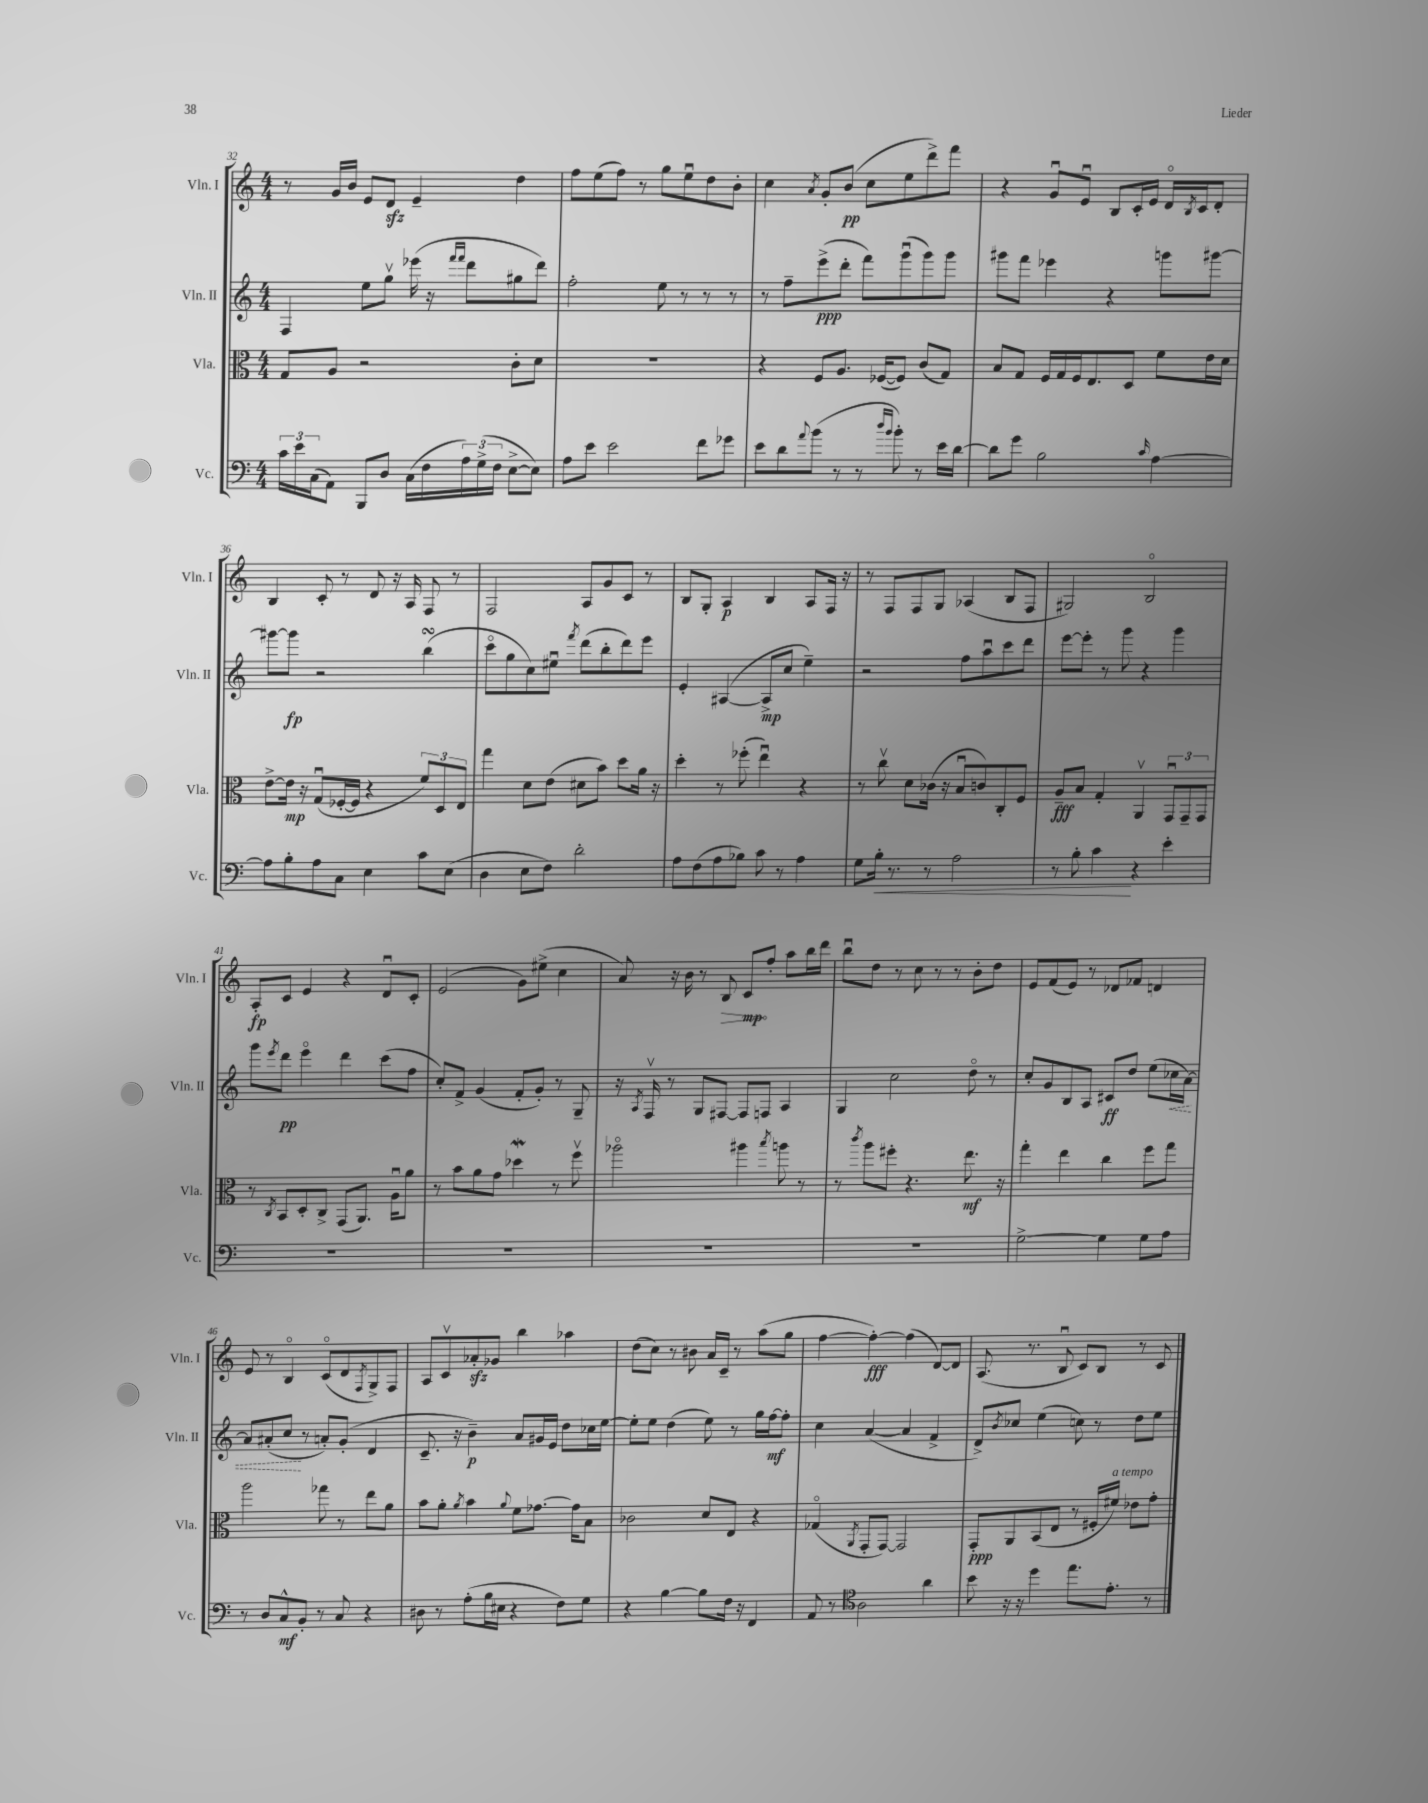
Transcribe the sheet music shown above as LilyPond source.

<<
\new StaffGroup <<
\new Staff = "s0" \with { instrumentName = "Vln. I" shortInstrumentName = "Vln. I" } {
    \clef treble \key c \major \numericTimeSignature \time 4/4
    r8 g'16 b'16 e'8 d'8\sfz e'4-- d''4 |
    f''8 e''8( f''8) r8 g''8 e''8\downbow d''8 b'8-. |
    c''4 \acciaccatura { a'8 } g'8-. b'8\pp( c''8 e''8 d'''8->) f'''8 |
    r4 g'8\downbow e'8\downbow b8 c'16-. e'16 d'16\flageolet \acciaccatura { b8 } c'16 d'8-. |
    b4 c'8-. r8 d'8 r16 a16 f8 r8 |
    f2 a8 g'8 c'8 r8 |
    b8 g8-. a4\p b4 a8 f16 r16 |
    r8 f8 f8 g8 aes4( b8 f8 |
    gis2) b2\flageolet |
    a8-.\fp c'8 e'4 r4 d'8\downbow c'8-. |
    e'2( g'8) eis''8->( c''4 |
    a'8) r16 b'16 r8 \once \override Hairpin.circled-tip = ##t b8\> c'8\mp\! f''8-. a''8 b''16 d'''16 |
    b''8\downbow d''8 r8 c''8 r8 r8 b'8-. d''8 |
    e'8 f'8( e'8) r8 des'8 fes'8 d'4 |
    e'8 r8 b4\flageolet c'8\flageolet( d'8 \acciaccatura { f8 } g8->) f8 |
    a8 c'8\upbow aes'8-.\sfz ges'8 b''4 aes''4 |
    d''8( c''8) r8 bis'8 a'16 c'16-- r8 a''8( g''8 |
    f''4~ f''4~-.\fff) f''4( d'8~) d'8 |
    a8.( r8. b8\downbow c'8) b8 r8 c'8 \bar "|." |
}
\new Staff = "s1" \with { instrumentName = "Vln. II" shortInstrumentName = "Vln. II" } {
    \clef treble \key c \major \numericTimeSignature \time 4/4
    f4 e''8 g''8\upbow ees'''16( r16 \grace { f'''16 f'''16 } d'''8 gis''8 d'''8) |
    f''2-. e''8 r8 r8 r8 |
    r8 f''8-- e'''8->\ppp( d'''8-. f'''8) g'''8\downbow( g'''8) g'''8 |
    gis'''8 f'''8 ees'''4 r4 g'''8 gis'''8~ |
    gis'''8~ gis'''8\fp r2 b''4\turn( |
    c'''8\flageolet g''8 c''8) eis''8\downbow \acciaccatura { f'''8 } d'''8( b''8-. d'''8) e'''8 |
    e'4-. ais4~( ais8->\mp c''8 e''4--) |
    r2 f''8 a''8\downbow c'''8 d'''8 |
    e'''8~ e'''8-. r8 g'''8 r4 g'''4 |
    g'''8 \acciaccatura { e'''8 } d'''8\pp e'''4\flageolet d'''4 c'''8( f''8 |
    c''8-.) f'8-> g'4( f'8-. g'8-.) r8 g8-- |
    r16 \acciaccatura { a8 } f16\upbow r8 g8 fis8~ fis8 f8 a4 |
    g4 c''2 d''8\flageolet r8 |
    c''8-. g'8 b8 a8 cis'8\ff d''8 e''8( \once \override Hairpin.style = #'dashed-line ces''16\< a'16~) |
    a'8 ais'8-.( c''8\! r8 a'8-.) g'8-.( d'4 |
    c'8.-- r16 b'4--\p) a'8 gis'16 e'16 d''8 ces''16 e''16~ |
    e''8-. e''8 d''4( e''8) r8 g''16 f''16~\mf f''8-. |
    c''4 a'4~( a'4 f'4-> |
    d'8->) \acciaccatura { b'8 } ces''8 e''4( c''8) r8 d''8 e''8 \bar "|." |
}
\new Staff = "s2" \with { instrumentName = "Vla." shortInstrumentName = "Vla." } {
    \clef alto \key c \major \numericTimeSignature \time 4/4
    g8 a8 r2 c'8-. d'8 |
    R1 |
    r4 f8 a8. fes16~( fes8) c'8( g8) |
    b8 g8 f16 g16 f16 e8. d8 f'8 e'16 d'16 |
    e'8~-> e'16\mp r16 g8\downbow( fes16~-. fes16 r4 \tuplet 3/2 { f'8) d8 e8 } |
    g''4 d'8 e'8( dis'8 b'8) d''8 a'16 r16 |
    d''4-. r8 fes''8-.( e''4\downbow) r4 |
    r8 c''8\upbow d'8 ces'16( r16 b8\downbow c'8) c8-. f8 |
    a8--\fff b8 g4-. a,4\upbow \tuplet 3/2 { g,8\downbow g,8-- g,8 } |
    r8 \acciaccatura { c8 } b,8 d8-. c8-> g,8( a,8.) a16\downbow a'8 |
    r8 b'8 a'8 g'8 des''4\mordent r8 f''8\upbow |
    aes''2\flageolet ais''4 \acciaccatura { b''8 } a''8 r8 |
    r8 \acciaccatura { c'''8 } a''8 fis''8-. r4. e''8.\mf r16 |
    g''4-. e''4 c''4 f''8 g''8 |
    a''2 ges''8 r8 e''8 a'8 |
    b'8 a'8-. \acciaccatura { a'8 } b'4 \appoggiatura { a'8 } f'8 ges'8.~ ges'16 b8 |
    ces'2 d'8 e8 r4 |
    ges4\flageolet( \acciaccatura { a,8 } g,8-. g,8~) g,2 |
    g,8-.\ppp a,8 b,8( e8 r8 fis16-. fis'16^\markup { \italic "a tempo" }) ees'8 g'8-. \bar "|." |
}
\new Staff = "s3" \with { instrumentName = "Vc." shortInstrumentName = "Vc." } {
    \clef bass \key c \major \numericTimeSignature \time 4/4
    \tuplet 3/2 { c'16 e'16 c16( } a,8) b,,8 d8 c16( f16 \tuplet 3/2 { a16) g16->( f16 } e8~-> e8) |
    a8 e'8 e'2 f'8 ges'8 |
    e'8 d'8 \appoggiatura { a'8 } b'8( r8 r8 \grace { d''16 b'16 } b'8-.) r8 e'16 d'16~ |
    d'8 g'8 b2 \grace { c'16 } a4~ |
    a8 b8-. a8 c8 e4 c'8 e8( |
    d4 e8 f8) d'2-. |
    a8 f8( a8 bes8) c'8 r8 a4 |
    g8 b16-.\< r8. r8 a2 |
    r8 b8-. c'4\! r4 e'4-. |
    R1 |
    R1 |
    R1 |
    R1 |
    g2~-> g4 g8 a8 |
    r8 d8 c8-^\mf b,8-. r8 c8 r4 |
    dis8 r8 a8-.( b16 eis16 r4 f8) g8 |
    r4 b4~ b8 f16 r16 f,4 |
    a,8 r8 \clef tenor a2 a'4 |
    b'8 r16 r16 d''4 e''8. e'8.-. r8 \bar "|." |
}
>>
>>
\layout { \context { \Score currentBarNumber = #32 } }
